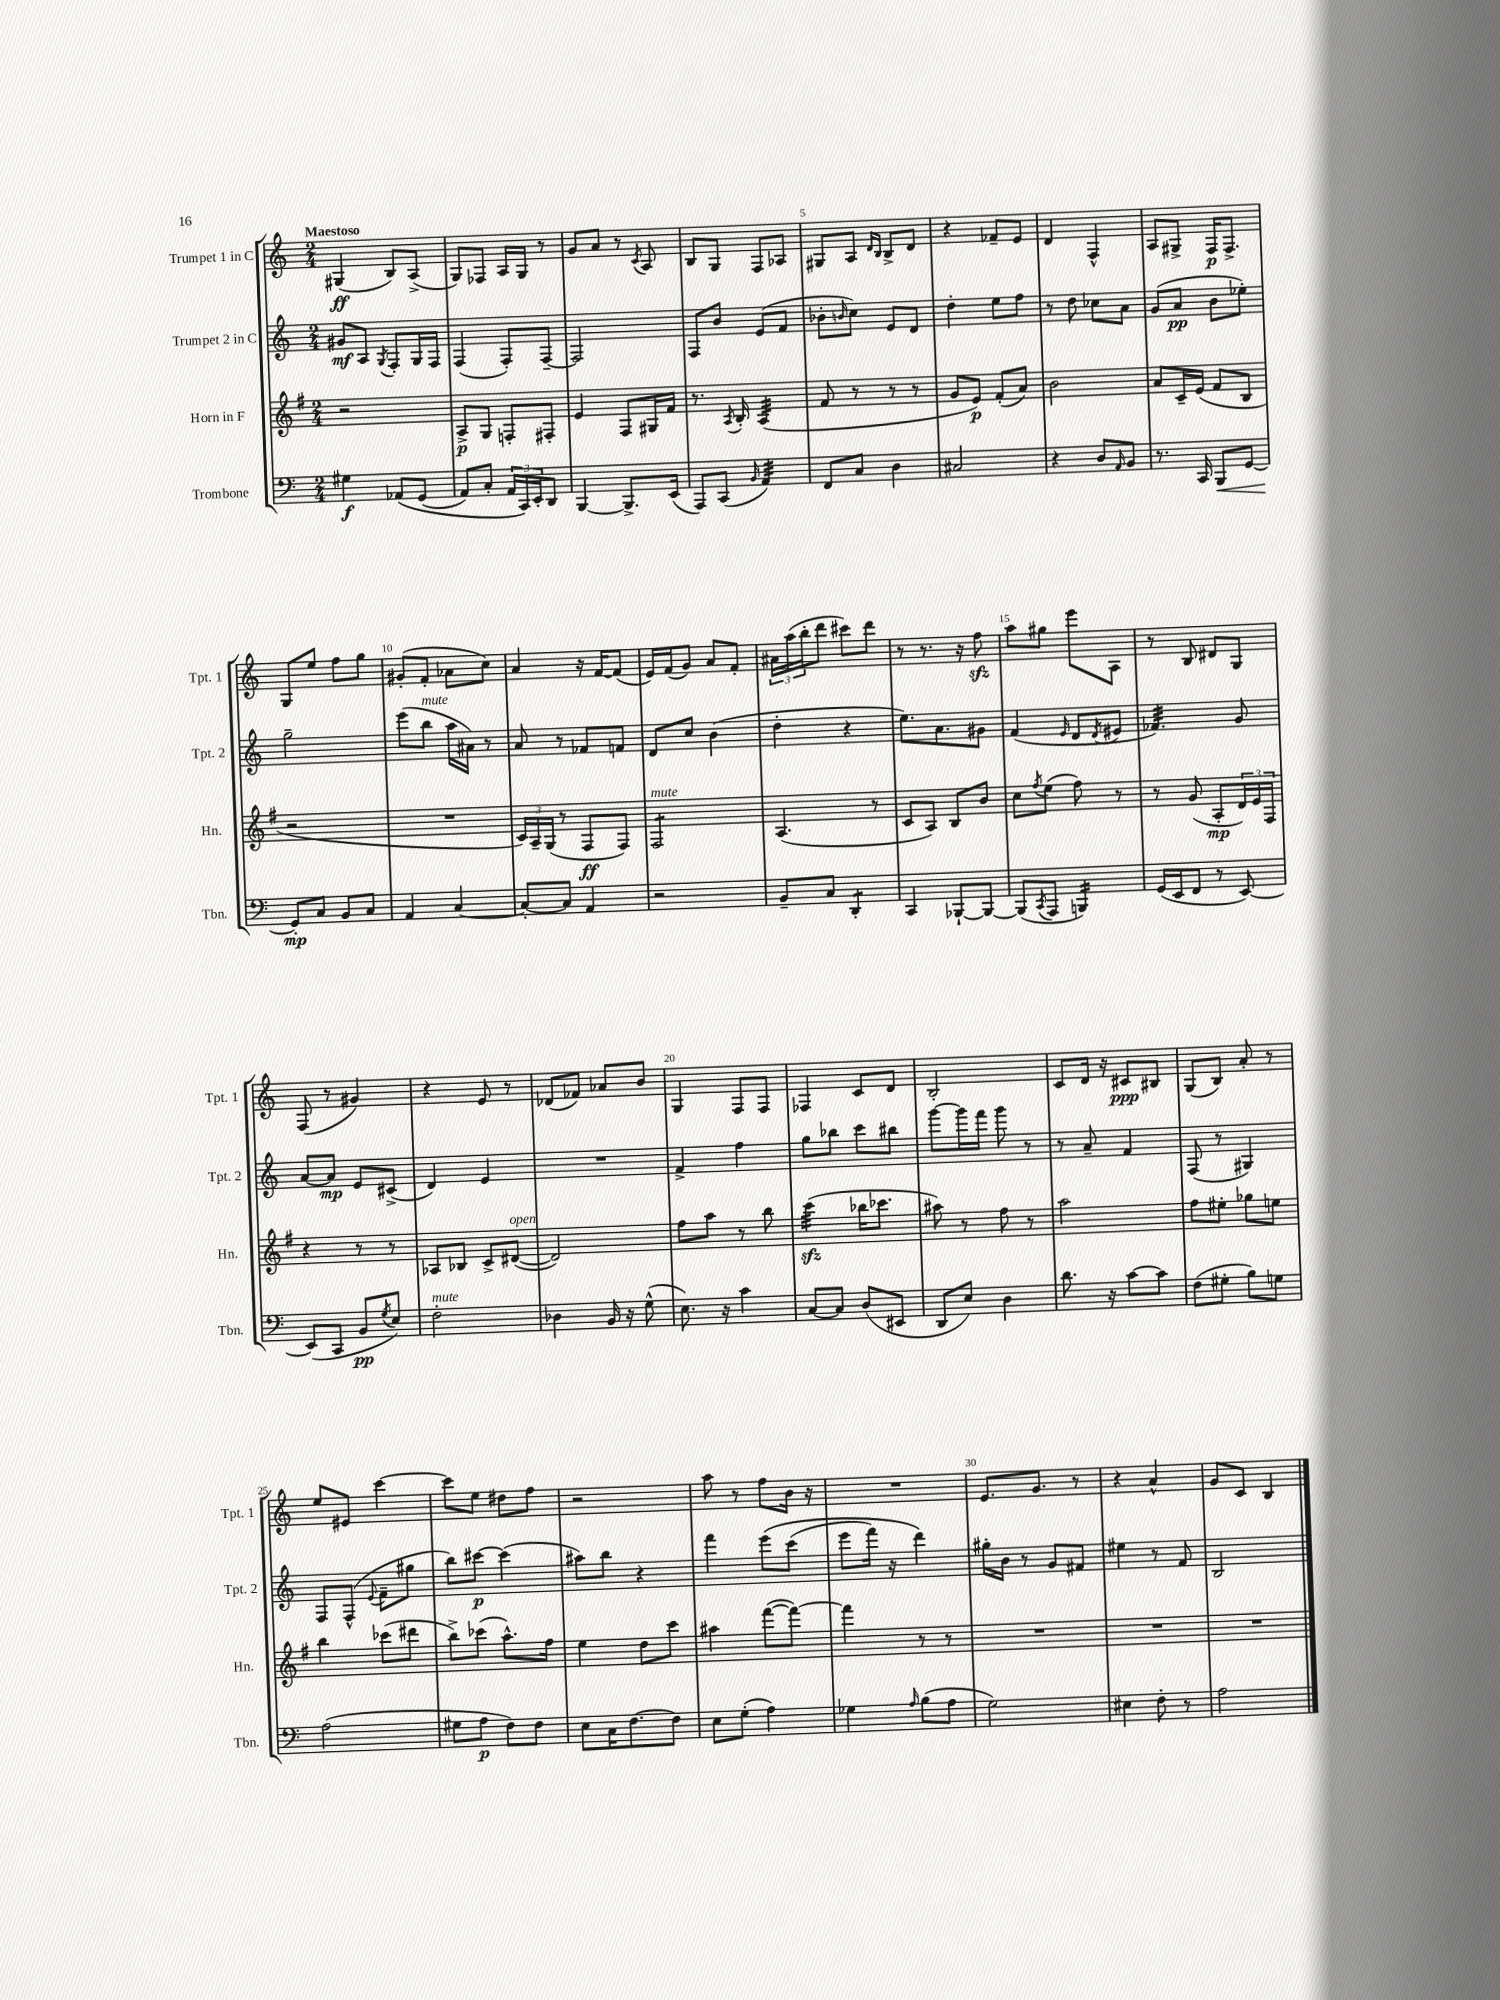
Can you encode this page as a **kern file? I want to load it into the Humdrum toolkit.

**kern	**kern	**kern	**kern
*staff4	*staff3	*staff2	*staff1
*clefF4	*clefG2	*clefG2	*clefG2
*k[]	*k[f#]	*k[]	*k[]
*M2/4	*M2/4	*M2/4	*M2/4
4G#	2r	8g#	(4G#
.	.	8A	.
.	.	8qG	.
&(8AA-	.	8F'	8B)
(8GG	.	16G	(8A^
.	.	16F	.
=	=	=	=
8AA)	8A^	(4F	8G)
8C'	8G	.	8F-
24AA	8F'	8F')	16A
24CC&)	.	.	.
.	.	.	16G
24EE'	.	.	.
8DD	8F#'	[8F~	8r
=	=	=	=
[4BBB	4e	2F]	8g
.	.	.	8a
8.BBB^]	8F#	.	8r
.	.	.	8qc
.	16G#	.	8A
(16EE	16f#	.	.
=	=	=	=
8AAA)	8.r	8F	8B
(8CC	.	8b	8G
.	8qA	.	.
.	16B'	.	.
16qqBB	.	.	.
4AA)	(4A	(8e	8F
.	.	8f	8A-
=	=	=	=
8FF	8f#	8b-'	8G#
.	.	16qqb	.
8C	8r	8cc)	8A
.	.	.	16qqd
.	.	.	16qqB
4D	8r	8e	8B^
.	8r	8d	8d
=	=	=	=
2C#	8g	4dd'	4r
.	8e)	.	.
.	(8f#'	8ee	8f-~
.	8a)	8ff	8e
=	=	=	=
4r	2b	8r	4d
.	.	8dd	.
8D	.	8cc-	4F^^
16qqAA	.	.	.
8BB	.	8a	.
=	=	=	=
8.r	8a	(8g	8A
.	16c~	8a	8G#^
16CC	(16e	.	.
8BBB	8f#	8b	16F
.	.	.	8.F^
[8GG	8B	8ee-')	.
=	=	=	=
8GG']	2r	2gg~	8G
8C	.	.	8ee
8BB	.	.	8ff
8C	.	.	8gg
=	=	=	=
4AA	2r	(8eee	(8g#'
.	.	8bb	8f'
[4C	.	16aa	8a-
.	.	16a#)	.
.	.	8r	8cc)
=	=	=	=
8C'_	24c)	8a	4a
.	24A~	.	.
.	(24G	.	.
8C]	8r	8r	.
4AA	8F#	8f-	16r
.	.	.	[16f
.	8F#)	8f	(8f]
=	=	=	=
2r	2F#	8d	16e)
.	.	.	(16f
.	.	8cc	8g)
.	.	(4b	8a
.	.	.	8f'
=	=	=	=
8BB~	(4.A	4dd'	24a#
.	.	.	(24aa
.	.	.	24bb'
8C	.	.	8ddd
4DD'	.	4r	8ccc#)
.	8r	.	8ddd
=	=	=	=
4CC	8c	8.ee)	8r
.	8A)	.	8.r
.	.	8.a	.
[8BBB-`	8B	.	.
.	.	.	16r
8BBB-_	8b	8g#	8ff
=	=	=	=
(8BBB-]	8cc	(4f	8aa
8qCC	8qff#	.	.
8AAA	(8ee	.	8gg#
.	.	16qqe	.
4BBB)	8ff#)	8d	8eee
.	.	8qd	.
.	8r	8e#	8A
=	=	=	=
(16GG	8r	4.f-)	8r
16EE	.	.	.
8FF	(8g	.	8B
8r	8A'	.	8d#
[8EE)	24d)	8g	8G
.	24e	.	.
.	24F#	.	.
=	=	=	=
(8EE]	4r	[8a	(8F
8CC	.	8a]	8r
8BB	8r	8e	4g#)
8qG	.	.	.
8E)	8r	(8c#^	.
=	=	=	=
2F'	8A-	4d)	4r
.	8B-	.	.
.	8c^	4e	8e
.	([8d#	.	8r
=	=	=	=
4D-	2d#])	2r	(8d-
.	.	.	8f-)
16BB	.	.	8a-
16r	.	.	.
(8G^^	.	.	8b
=	=	=	=
8.E)	8ff#	4f^	4G
.	8aa	.	.
16r	.	.	.
4c	8r	4ff	8F
.	8bb	.	8F
=	=	=	=
[8C	(4ccc	8gg	4F-
8C]	.	8bb-	.
(8D	16bb-	8ccc	8c
.	8.ccc-	.	.
8EE#	.	8bb#	8d
=	=	=	=
8DD	8aa#)	[8ggg	2B'
8E)	8r	16ggg]	.
.	.	16fff	.
4D	8ff#	8ggg	.
.	8r	8r	.
=	=	=	=
8.d	2aa	8r	8c
.	.	8a~	16d
16r	.	.	16r
[8c	.	4f	8c#
8c]	.	.	8B#
=	=	=	=
(8F	8ff#	(8F	(8G
8G#'	8ee#'	8r	8B)
8B)	8gg-	4G#)	8a'
8G	8ee	.	8r
=	=	=	=
(2A	4bb	8F	8ee
.	.	(8F^^	8e#
.	.	8qqe	.
.	(8ccc-	8f~	[4ccc
.	8ddd#	8gg#	.
=	=	=	=
8G#	8bb^)	8bb)	8ccc]
8A	(8ccc-	[8ccc#	8ee
8F)	8.aa^^)	(4ccc#]	8dd#
8F	.	.	8ff
.	16ff#	.	.
=	=	=	=
8E	4ee	8aa#)	2r
16C	.	8bb	.
[8.F	.	.	.
.	8dd	4r	.
8F]	8ccc	.	.
=	=	=	=
8E	4aa#	4fff	8aa
(8G'	.	.	8r
4A)	([8fff#	&(8eee	8ff
.	8fff#_)	(8ccc	16b
.	.	.	16r
=	=	=	=
4G-	4fff#]	8eee	2r
.	.	16fff)	.
.	.	16r	.
16qqA	.	.	.
(8B	8r	4ddd&)	.
8A	8r	.	.
=	=	=	=
2G)	2r	16gg#'	8.e
.	.	16b	.
.	.	8r	.
.	.	.	8.g
.	.	8g	.
.	.	8f#	8r
=	=	=	=
4E#	2r	4ee#	4r
8F'	.	8r	4a^^
8r	.	8f	.
=	=	=	=
2A	2r	2B	8g
.	.	.	8c
.	.	.	4B
==	==	==	==
*-	*-	*-	*-
